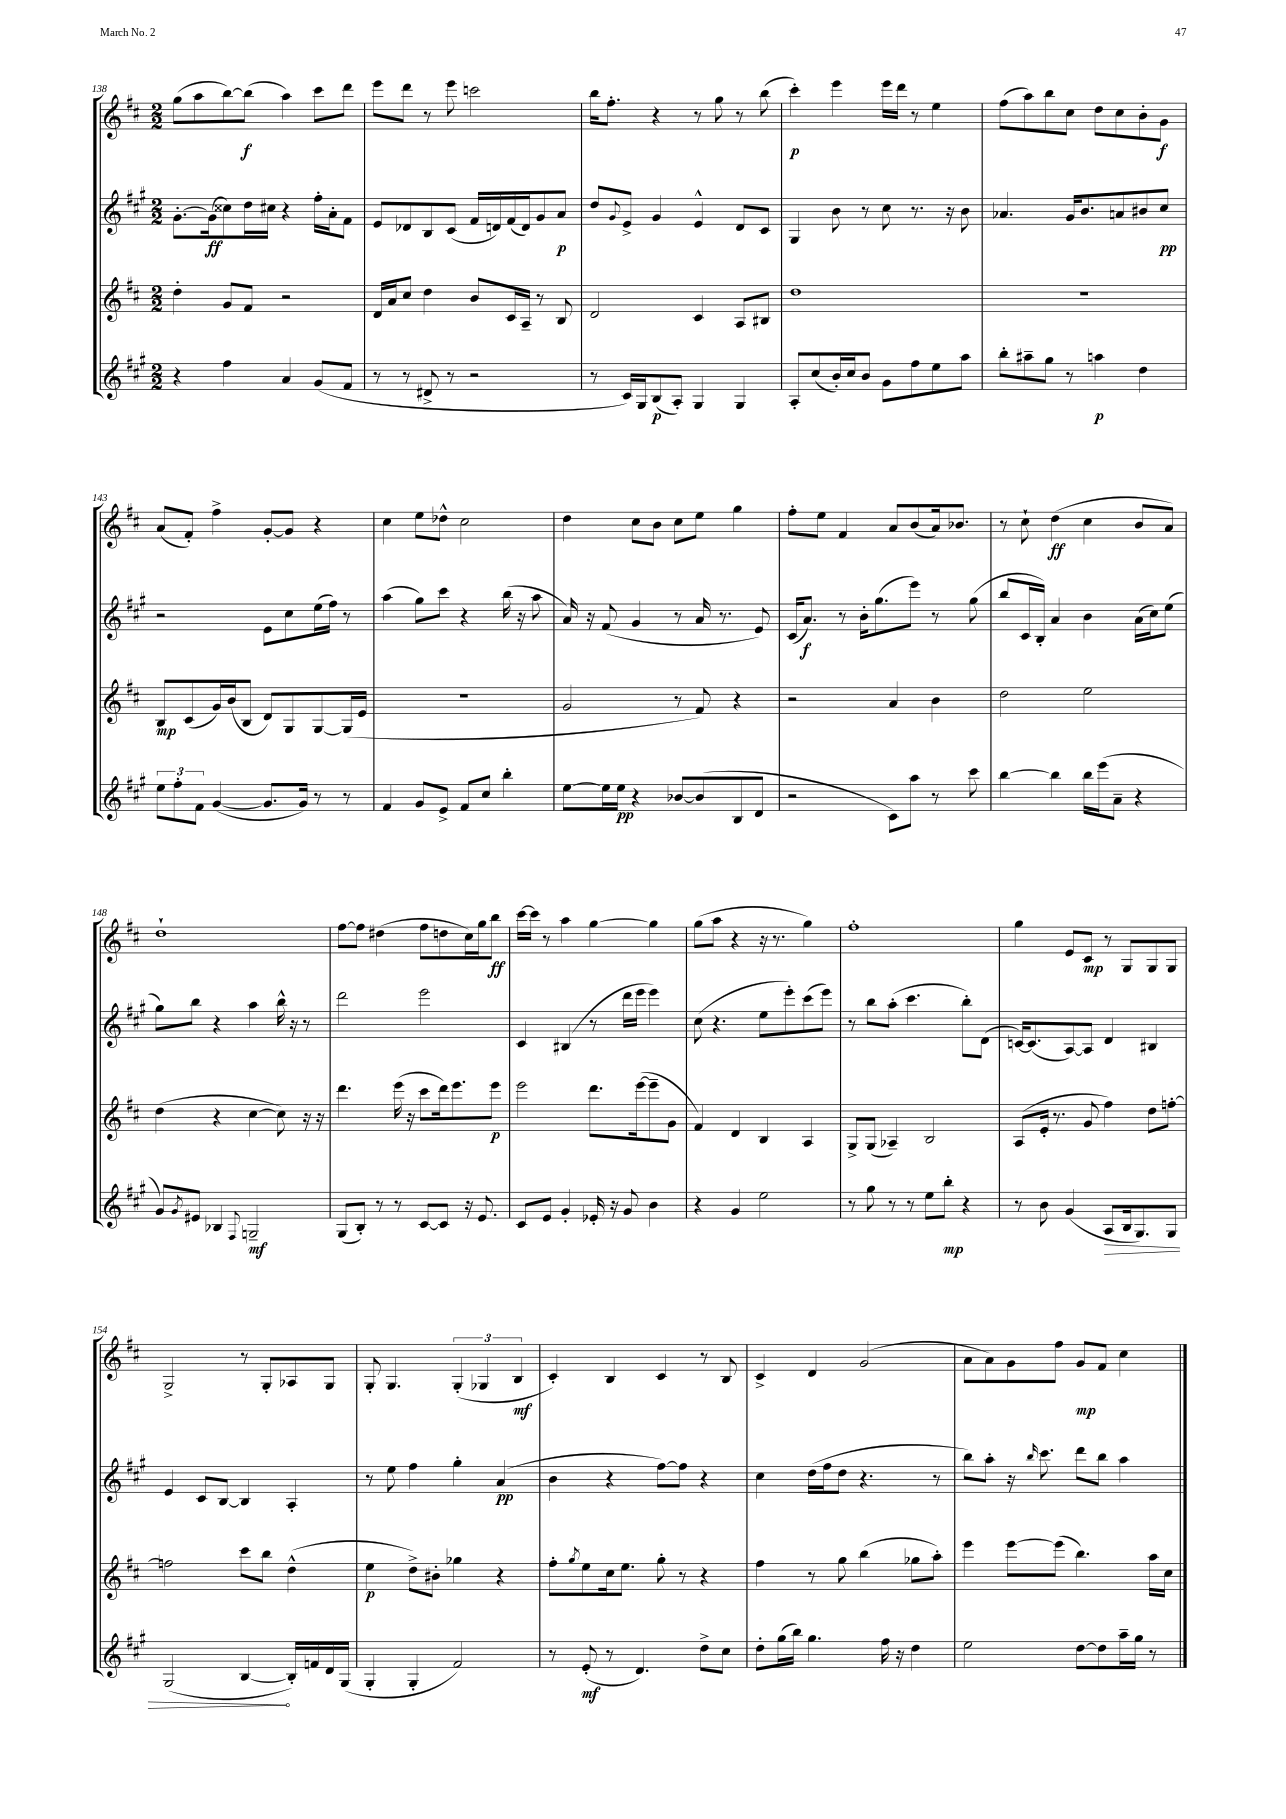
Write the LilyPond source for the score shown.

<<
\new StaffGroup <<
\new Staff = "s0" {
    \clef treble \key d \major \numericTimeSignature \time 2/2
    g''8( a''8 b''8~) b''8\f( a''4) cis'''8 d'''8 |
    e'''8 d'''8 r8 e'''8 c'''2 |
    b''16 fis''8.-. r4 r8 g''8 r8 b''8( |
    cis'''4-.\p) e'''4 e'''16 d'''16 r8 e''4 |
    fis''8( a''8) b''8 cis''8 d''8 cis''8 b'8-. g'8\f |
    a'8( fis'8-.) fis''4-> g'8~-. g'8 r4 |
    cis''4 e''8 des''8-^ cis''2 |
    d''4 cis''8 b'8 cis''8 e''8 g''4 |
    fis''8-. e''8 fis'4 a'8 b'8( a'16) bes'8. |
    r8 cis''8-! d''4\ff( cis''4 b'8 a'8) |
    d''1-! |
    fis''8~ fis''8 dis''4( fis''8 d''8 cis''16) g''16 b''8\ff |
    cis'''16~ cis'''16 r8 a''4 g''4~ g''4 |
    g''8( a''8 r4 r16 r8. g''4) |
    fis''1-. |
    g''4 e'8 cis'8\mp r8 g8 g8 g8 |
    g2-> r8 g8-. aes8 g8 |
    g8-. g4. \tuplet 3/2 { g4-.( ges4 b4\mf } |
    cis'4-.) b4 cis'4 r8 b8 |
    cis'4-> d'4 g'2( |
    a'8 a'8) g'8 fis''8 g'8\mp fis'8 cis''4 \bar "|." |
}
\new Staff = "s1" {
    \clef treble \key a \major \numericTimeSignature \time 2/2
    gis'8.~-. gis'16\ff( cisis''8) d''16 cis''16 r4 fis''16-. a'16-. fis'8 |
    e'8 des'8 b8 cis'8( fis'16 d'16) fis'16( d'16) gis'8 a'8\p |
    d''8 \appoggiatura { gis'8 } e'8-> gis'4 e'4-^ d'8 cis'8 |
    gis4 b'8 r8 cis''8 r8. r16 b'8 |
    aes'4. gis'16 b'8. a'8 bis'8 cis''8\pp |
    r2 e'8 cis''8 e''16( fis''16) r8 |
    a''4( gis''8) cis'''8 r4 b''16( r16 a''8 |
    a'16) r16 fis'8( gis'4 r8 a'16 r8. e'8) |
    cis'16( a'8.\f) r8 b'16-. gis''8.( e'''8) r8 gis''8( |
    b''8 cis'16 b16-.) a'4 b'4 a'16( cis''16) e''8( |
    gis''8) b''8 r4 a''4 b''16-^ r16 r8 |
    d'''2 e'''2 |
    cis'4 bis4( r8 d'''16 e'''16 e'''4) |
    cis''8( r4. e''8 e'''8-.) cis'''8( e'''8) |
    r8 b''8 a''8-.( cis'''4. b''8-.) d'8( |
    c'16~) c'8.( a8~) a8 d'4 bis4 |
    e'4 cis'8 b8~ b4 a4-. |
    r8 e''8 fis''4 gis''4-. a'4\pp( |
    b'4 r4 fis''8~) fis''8 r4 |
    cis''4 d''16( fis''16 d''8 r4. r8 |
    b''8) a''8-. r16 \grace { b''16 } cis'''8. d'''8 b''8 a''4 \bar "|." |
}
\new Staff = "s2" {
    \clef treble \key d \major \numericTimeSignature \time 2/2
    d''4-. g'8 fis'8 r2 |
    d'16 a'16 cis''8 d''4 b'8 cis'16 a16-- r8 b8 |
    d'2 cis'4 a8 bis8 |
    d''1 |
    R1 |
    b8\mp cis'8( g'16) b'16( b8 d'8) g8 g8~ g16( e'16 |
    R1 |
    g'2 r8 fis'8) r4 |
    r2 a'4 b'4 |
    d''2 e''2 |
    d''4( r4 cis''4~ cis''8) r16 r16 |
    d'''4. e'''16( r16 cis'''8 d'''16) e'''8. e'''8\p |
    e'''2 d'''8. e'''16~( e'''8-- g'8 |
    fis'4) d'4 b4 a4 |
    g8-> g8( aes4--) b2 |
    a8( e'16-. r8. g'8 fis''4) d''8 f''8~-. |
    f''2 cis'''8 b''8 d''4-^( |
    e''4\p d''8->) bis'8-. ges''4 r4 |
    fis''8-. \acciaccatura { g''8 } e''8 cis''16 e''8. g''8-. r8 r4 |
    fis''4 r8 g''8 b''4( ges''8 a''8-.) |
    e'''4 e'''8~ e'''8( b''4.) a''16 cis''16 \bar "|." |
}
\new Staff = "s3" {
    \clef treble \key a \major \numericTimeSignature \time 2/2
    r4 fis''4 a'4 gis'8( fis'8 |
    r8 r8 dis'8-> r8 r2 |
    r8 cis'16) gis16 b8\p( a8-.) gis4 gis4 |
    a8-. cis''8( b'16-.) cis''16 b'8 gis'8 fis''8 e''8 a''8 |
    b''8-. ais''8-- gis''8 r8 a''4\p d''4 |
    \tuplet 3/2 { e''8 fis''8-. fis'8 } gis'4~( gis'8. gis'16) r8 r8 |
    fis'4 gis'8 e'8-> fis'8 cis''8 b''4-. |
    e''8~ e''16 e''16\pp r4 bes'8~ bes'8( b8 d'8 |
    r2 cis'8) a''8 r8 cis'''8 |
    b''4~ b''4 b''16 e'''16( a'8-- r4 |
    gis'8) \acciaccatura { gis'8 } eis'8 bes4 \appoggiatura { fis8 } g2--\mf |
    gis8( b8-.) r8 r8 cis'8~ cis'8 r16 e'8. |
    cis'8 e'8 gis'4-. ees'16-. r16 gis'8 b'4 |
    r4 gis'4 e''2 |
    r8 gis''8 r8 r8 e''8 b''8-.\mp r4 |
    r8 b'8 gis'4( \once \override Hairpin.circled-tip = ##t a8\> b16 gis8.) gis8 |
    gis2( b4~\! b16-.) f'16 d'16 gis16( |
    gis4-. gis4-. fis'2) |
    r8 e'8-.\mf( r8 d'4.) d''8-> cis''8 |
    d''8-. gis''16( b''16) gis''4. fis''16 r16 d''4 |
    e''2 d''8~ d''8 a''16-- gis''16 r8 \bar "|." |
}
>>
>>
\layout { \context { \Score currentBarNumber = #138 } }
